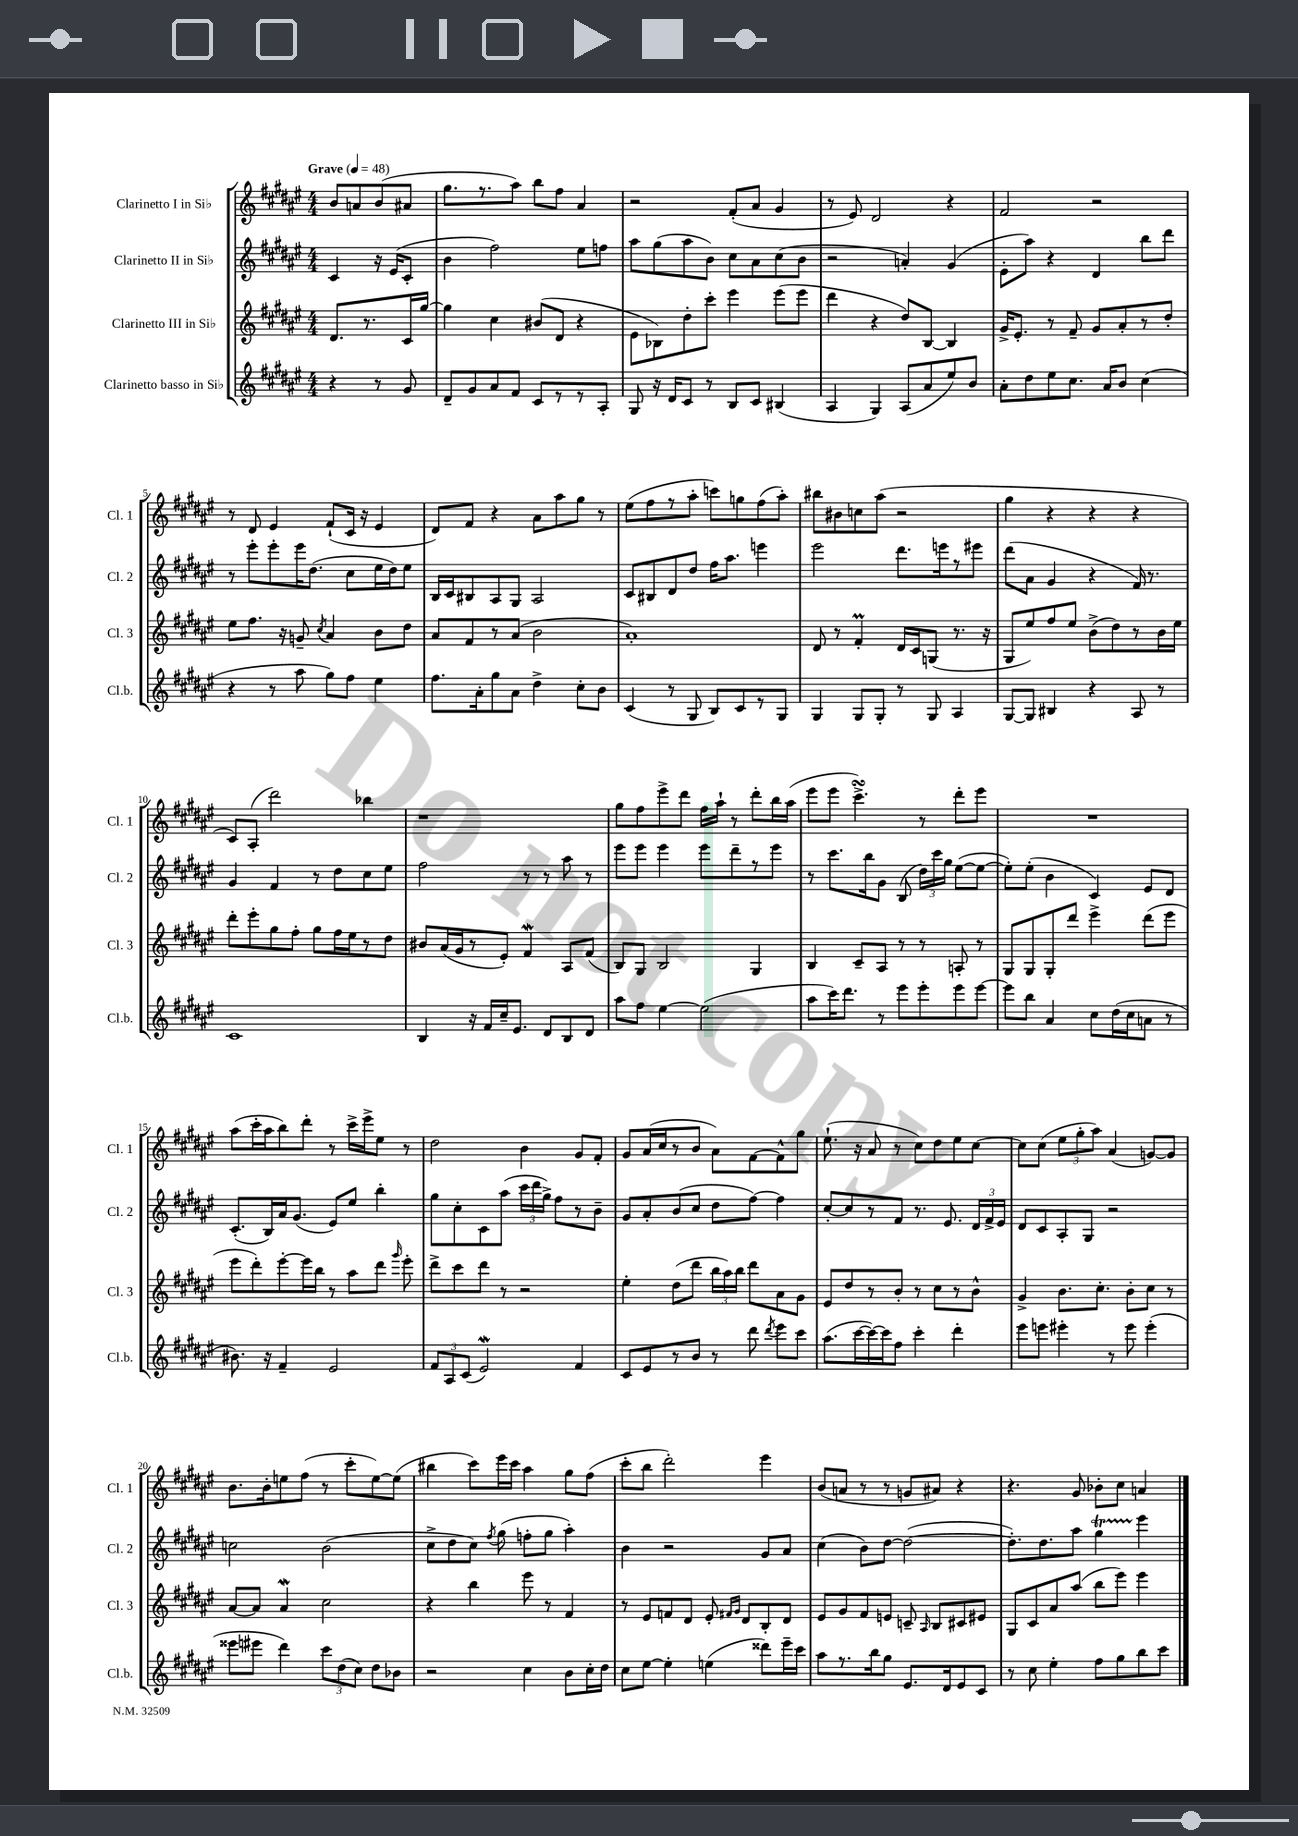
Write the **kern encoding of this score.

**kern	**kern	**kern	**kern
*part4	*part3	*part2	*part1
*staff4	*staff3	*staff2	*staff1
*I"Clarinetto basso in Si♭	*I"Clarinetto III in Si♭	*I"Clarinetto II in Si♭	*I"Clarinetto I in Si♭
*I'Cl.b.	*I'Cl. 3	*I'Cl. 2	*I'Cl. 1
*clefG2	*clefG2	*clefG2	*clefG2
*k[f#c#g#d#a#e#]	*k[f#c#g#d#a#e#]	*k[f#c#g#d#a#e#]	*k[f#c#g#d#a#e#]
*M4/4	*M4/4	*M4/4	*M4/4
*MM48	*MM48	*MM48	*MM48
=	=	=	=
!	!	!	!LO:TX:a:B:t=Grave
4r	8.d#/L	4c#/	8b/L
.	.	.	8an/
.	8.r	.	.
8r	.	16r	(8b/
.	.	(16e#/KL	.
8g#/	16c#/L	8c#'/J	8a#X/J
.	[16gg#/JJ	.	.
=1	=1	=1	=1
8d#~/L	4gg#\]	4b\	8.gg#\L
8g#/	.	.	.
.	.	.	8.r
8a#/	4cc#\	2ff#\)	.
8f#/J	.	.	8aa#\J)
8c#/L	(8b#X/L	.	8bb\L
8r	8d#/J	.	8ff#\J
8r	4r	8ee#\L	4a#/
8A#'/J	.	8ffn\J	.
=2	=2	=2	=2
8G#/	8e#\L	8aa#\L	2r
16r	8B-X\)	(8gg#\	.
16d#/KL	.	.	.
8c#/J	8dd#'\	8aa#\	.
8r	8ccc#'\J	8b\J)	.
8B/L	4eee#\	8cc#\L	(8f#'/L
8c#/J	.	8a#\	8a#/J
(4B#X/	(8eee#\L	(8cc#\	4g#/
.	8eee#\J	8b\J	.
=3	=3	=3	=3
4A#/	4ddd#\	2r	8r
.	.	.	8e#/)
4G#/)	4r	.	2d#/
(8A#/L	8dd#/L)	4an'/)	.
8a#/	[8B/J	.	.
8ee#/)	4B/]	(4g#/	4r
8b/J	.	.	.
=4	=4	=4	=4
8a#'\L	16g#^/KL	8e#'\L	2f#/
.	8.e#'/J	.	.
8dd#\	.	8aa#\J)	.
8ee#\	8r	4r	.
8.cc#\J	8f#~/	.	.
.	8g#/L	4d#/	2r
16a#/KL	.	.	.
8b/J	8a#'/	.	.
(4cc#\	8r	8bb\L	.
.	8dd#'/J	8ddd#\J	.
!!LO:LB:g=z
=5	=5	=5	=5
4r	8ee#\L	8r	8r
.	8.ff#\J	8eee#'\L	8d#/
8r	.	8eee#'\	4e#/
.	16r	.	.
8aa#\	8gn~/	16eee#\K	.
.	.	(8.dd#\J	.
.	8qcc#/	.	.
8gg#\L)	4a#/	.	(8f#`/L
8ff#\J	.	8cc#\L	16c#/Jk
.	.	.	16r
4ee#\	8b\L	16ee#\L	4e#/
.	.	16dd#\J)	.
.	8dd#\J	8ee#\J	.
=6	=6	=6	=6
8.ff#\L	8a#/L	16B/LL	8d#/L)
.	.	16c#/J	.
.	8f#/	8B#X/	8f#/J
16a#'\k	.	.	.
8gg#\	8r	8A#/	4r
8a#\J	(8a#/J	8G#/J	.
4dd#^\	2b\	2A#/	8a#\L
.	.	.	8aa#\
8cc#'\L	.	.	8gg#\J
8b\J	.	.	8r
=7	=7	=7	=7
(4c#/	1a#')	8c#/L	(8ee#\L
.	.	8B#X/	8ff#\
8r	.	8d#/	8r
8G#/	.	8dd#/J	8aa#'\J
8B/L)	.	16ff#\KL	8cccn\L)
.	.	8.aa#\J	.
8c#/	.	.	8ggn\
8r	.	4eeen\	(8ff#\
8G#/J	.	.	8aa#'\J)
=8	=8	=8	=8
4G#/	8d#/	2eee#\	8bb#X\L
.	8r	.	8b#X\
8G#/L	4f#M'/	.	8ccn\
8G#'/J	.	.	(8aa#\J
8r	16d#/LL	8.ddd#\L	2r
.	16c#/J	.	.
8G#/	(8Gn/J	.	.
.	.	16eeen\k	.
4A#/	8.r	8r	.
.	.	8eee#X\J	.
.	16r	.	.
=9	=9	=9	=9
[8G#/L	8G#/L	(8ddd#\L	4gg#\
8G#/J]	8ee#/)	8a#\J	.
4B#X/	8ff#/	4g#/	4r
.	8ee#/J	.	.
4r	(8b^\L	4r	4r
.	8dd#\)	.	.
8A#/	8r	16f#/)	4r
.	.	8.r	.
8r	16b\L	.	.
.	16ee#\JJ	.	.
!!LO:LB:g=z
=10	=10	=10	=10
1c#	8ddd#'\L	4g#/	8c#/L)
.	8eee#'\	.	(8A#'/J
.	8gg#\	4f#/	2ddd#\)
.	8ff#'\J	.	.
.	8gg#\L	8r	.
.	16ff#\L	8dd#\L	.
.	16ee#\J	.	.
.	8r	8cc#\	4bb-X\
.	8dd#\J	8ee#\J	.
=11	=11	=11	=11
4B/	8b#X/L	2ff#\	1r
.	(16a#/L	.	.
.	16g#/J	.	.
16r	8r	.	.
16f#/LL	.	.	.
16cc#~/J	8e#'/J)	.	.
8.e#/J	.	.	.
.	4f#w/	8r	.
8d#/L	.	8r	.
8B/	8A#/L	8aa#\	.
8d#/J	(8f#/J	8r	.
=12	=12	=12	=12
8aa#\L	8B/L)	8eee#\L	8gg#\L
8ff#\J	8G#/J	8eee#\J	8ff#\
[4ee#\	2B/	4eee#\	8eee#^\
.	.	.	8ddd#\J
(2ee#\]	.	8eee#\L	16ff#\LL
.	.	.	16aa#`\JJ
.	.	8ddd#~\	8r
.	4G#/	8r	8ddd#'\L
.	.	8eee#\J	16bb\L
.	.	.	(16aa#\JJ
=13	=13	=13	=13
8aa#\L	4B/	8r	8eee#\L
16ccc#\K)	.	8.ccc#\L	8eee#\J
8.ddd#\J	.	.	.
.	8c#~/L	.	4.ccc#sSSS^\)
.	.	16bb\k	.
8r	8A#/J	8g#\J	.
8eee#\L	8r	(8B/	.
8eee#'\	8r	24dd#\LL)	8r
.	.	24ccc#\	.
.	.	24gg#\JJ	.
8eee#\	8An'/	([8ee#\L	8ddd#'\L
[8eee#\J	8r	8ee#\J_	8eee#\J
=14	=14	=14	=14
8eee#\L]	8G#/L	8ee#'\L])	1r
8bb\J	8G#/	(8ee#'\J	.
4a#/	8G#'/	4b\	.
.	8ddd#/J	.	.
8cc#\L	4eee#^\	4c#/)	.
(16dd#\L	.	.	.
16cc#\J	.	.	.
8an\J	(8ddd#\L	8e#/L	.
8r	8eee#\J	8d#/J	.
!!LO:LB:g=z
=15	=15	=15	=15
8.b#X\)	8eee#\L	(8.c#'/L	(8aa#\L
.	8ddd#'\)	.	16ccc#'\L
16r	.	16B/L)	16aa#\J
4f#~/	[8eee#'\	16a#/J	8bb\)
.	.	(8.g#/J	.
.	16eee#\L]	.	8ddd#'\J
.	16bb\JJ	.	.
2e#/	8r	8e#/L)	8r
.	8aa#\L	8ee#/J	16ccc#^\LL
.	.	.	16eee#^\J
.	8ddd#\J	4bb'\	8ee#\J
.	16qqggg#/	.	.
.	8eee#'\	.	8r
=16	=16	=16	=16
12f#/L	8ddd#^\L	8gg#\L	2dd#\
12A#/	.	.	.
.	8ccc#\	8cc#'\	.
(12c#/J	.	.	.
2e#W/)	8ddd#\J	8c#\	.
.	8r	(8aa#\J	.
.	2r	24ccc#\LL	4b\
.	.	24ddd#\	.
.	.	24gg#^\JJ)	.
.	.	8ff#\L	.
4f#/	.	8r	8g#/L
.	.	8b~\J	8f#'/J
=17	=17	=17	=17
8c#/L	4ee#'\	8g#/L	8g#/L
8e#/	.	8a#'/	(16a#/L
.	.	.	16cc#/J
8r	(8dd#\L	(8b/	8r
8b/J	8ddd#\J	8cc#/J	8b/J
8r	24bb\LL	8dd#\L	8a#\L)
.	24aa#\)	.	.
.	24bb\JJ	.	.
8ddd#\	8ddd#\L	[8ff#\J)	[8f#\
8qddd#/	.	.	.
8eee#\L	8a#\	4ff#\]	8f#^^\]
8ccc#\J	8g#\J	.	8gg#\J
=18	=18	=18	=18
(8.aa#\L	8e#/L	[8cc#'/L	(8.ee#`\
.	8dd#/	8cc#/]	.
[16ccc#\L	.	.	16r
16ccc#\_)	8r	8r	8a#/
16ccc#\J]	.	.	.
8ff#\J	8b'/J	8f#/J	8r
4ccc#'\	8r	8.r	8cc#\L)
.	8cc#\L	.	8dd#\
.	.	8.e#/	.
4ddd#'\	8r	.	8ee#\
.	8b^^\J	24d#/LL	[8cc#\J
.	.	24f#^/	.
.	.	24e#/JJ	.
=19	=19	=19	=19
8eee#\L	4g#^/	8d#/L	8cc#\L]
8eeen\J	.	8c#/	(8cc#\J
4eee#X'\	8.b\L	8A#'/	12ee#\L
.	.	.	12gg#'\
.	.	8G#/J	.
.	.	.	12aa#\J)
.	8.cc#'\J	.	.
8r	.	2r	(4a#/
8eee#\	8b'\L	.	.
(4eee#'\	8cc#\J	.	[8gn/L)
.	8r	.	8g/J]
!!LO:LB:g=z
=20	=20	=20	=20
8eee##X\L	[8a#/L	2ccn\	8.b\L
8eee#X\J	8a#/J]	.	.
.	.	.	16b'\k
4ddd#\)	4a#W/	.	8een\
.	.	.	(8ff#\J
12ccc#\L	2cc#\	(2b\	8r
(12dd#\	.	.	.
.	.	.	8ccc#'\L
12cc#\J)	.	.	.
8dd#\L	.	.	[8ee\)
8b-X\J	.	.	(8ee\J]
=21	=21	=21	=21
2r	4r	8cc#^\L	4bb#X\
.	.	8dd#\	.
.	4bb\	8cc#\J)	8ccc#\L)
.	.	8qff#/	.
.	.	(8gg#\	16eee#\L
.	.	.	16ccc#\JJ
4cc#\	8eee#\	8ffn'\L	4aa#\
.	8r	8gg#\J	.
8b\L	4f#/	4aa#'\)	8gg#\L
16cc#'\L	.	.	(8ff#\J
16dd#\JJ	.	.	.
=22	=22	=22	=22
8cc#\L	8r	4b\	8ccc#'\L
[8ee#\J	8e#/L	.	8bb\J
4ee#'\]	8fn/	2r	2ddd#'\)
.	8d#/J	.	.
(4een\	8e#'/	.	.
.	16qqf#X/LL	.	.
.	16qqg#/JJ	.	.
.	8d#/L	.	.
8ddd##X\L)	8B'/	8g#/L	4eee#\
16eee#~\L	8d#/J	8a#/J	.
16ccc#\JJ	.	.	.
=23	=23	=23	=23
8aa#\L	8e#/L	(4cc#\	(8b/L
8.r	8g#/	.	8an/J
.	8f#/	8b\L)	8r
16bb\k	.	.	.
8gg#\J	8en/J	[8dd#\J	8r
8.e#/L	8cn~/	(2dd#\_	8gn/L
.	16qqA#/	.	.
.	8B/L	.	8a#X/J)
16d#/k	.	.	.
8e#/	8c#X/	.	4r
8c#/J	8e#X/J	.	.
=24	=24	=24	=24
8r	8G#/L	8.dd#'\L])	4.r
8cc#\	8c#/	.	.
.	.	8.dd#\	.
4ee#'\	8a#/	.	.
.	(8aa#/J	8aa#\J	8g#/
8ff#\L	8bb\L	4gg#T\	8b-X'\L
8gg#\	8eee#\J)	.	8cc#\J
8bb\	4eee#\	4eee#\	4an/
8ccc#\J	.	.	.
==	==	==	==
*-	*-	*-	*-
